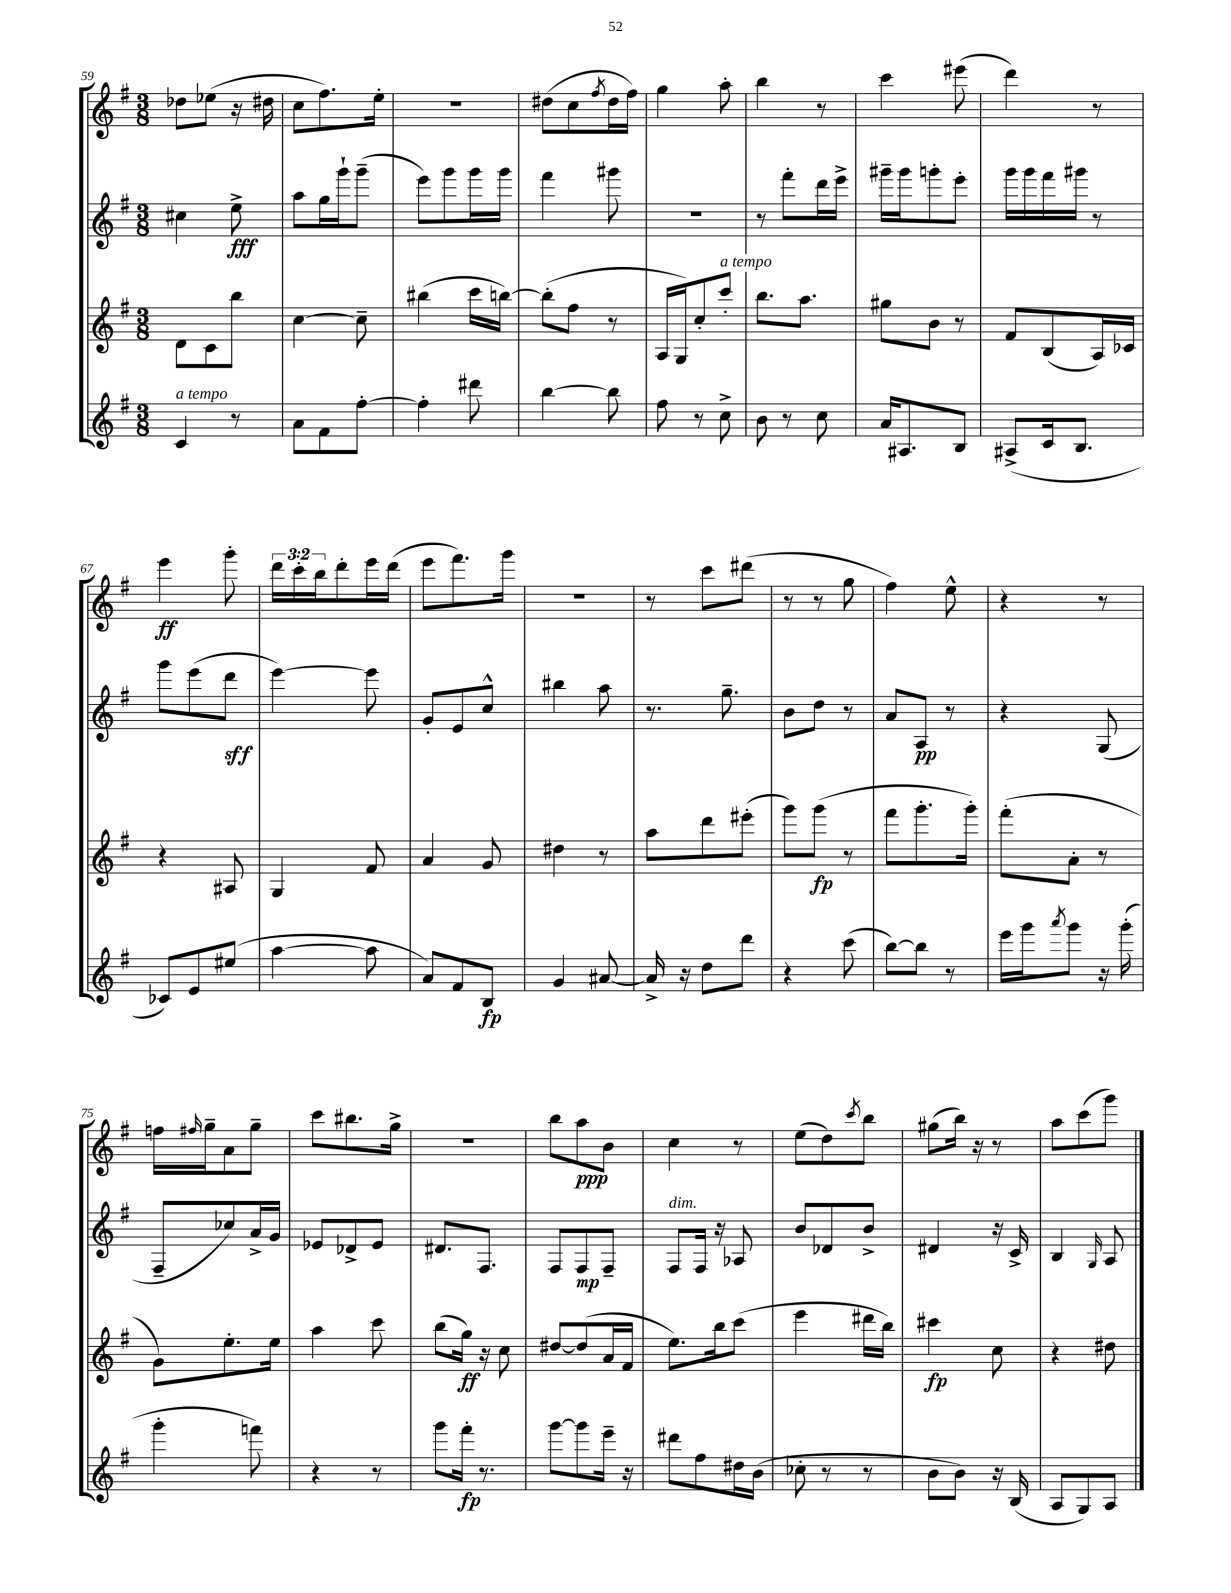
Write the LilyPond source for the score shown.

<<
\new StaffGroup <<
\new Staff = "s0" {
    \clef treble \key g \major \numericTimeSignature \time 3/8 \override Staff.TupletNumber.text = #tuplet-number::calc-fraction-text
    des''8 ees''8( r16 dis''16 |
    c''8 fis''8.) e''16-. |
    R4. |
    dis''8( c''8 \acciaccatura { fis''8 } dis''16 fis''16) |
    g''4 a''8-. |
    b''4 r8 |
    c'''4 eis'''8( |
    d'''4) r8 |
    e'''4\ff g'''8-. |
    \tuplet 3/2 { d'''16 c'''16-. b''16 } d'''8-. e'''16 d'''16( |
    e'''8 fis'''8.) g'''16 |
    R4. |
    r8 c'''8 dis'''8( |
    r8 r8 g''8 |
    fis''4) e''8-^ |
    r4 r8 |
    f''16 \grace { fis''16 } g''16-- a'8 g''8-- |
    c'''8 bis''8. g''16-> |
    R4. |
    b''8 a''8\ppp b'8 |
    c''4 r8 |
    e''8( d''8) \acciaccatura { c'''8 } b''8 |
    gis''8( b''16) r16 r8 |
    a''8 c'''8( g'''8) \bar "|." |
}
\new Staff = "s1" {
    \clef treble \key g \major \numericTimeSignature \time 3/8
    cis''4 e''8->\fff |
    a''8 g''16 g'''16-! g'''8--( |
    e'''8) g'''8 g'''16 g'''16 |
    fis'''4 gis'''8 |
    R4. |
    r8 fis'''8-. d'''16 e'''16-> |
    gis'''16-- gis'''16 g'''8-. e'''8-. |
    g'''16 g'''16 fis'''16 gis'''16 r8 |
    g'''8 e'''8( d'''8\sff |
    e'''4~) e'''8 |
    g'8-. e'8 c''8-^ |
    bis''4 a''8 |
    r8. g''8.-- |
    b'8 d''8 r8 |
    a'8 a8\pp r8 |
    r4 g8( |
    fis8-- ces''8) a'16-> g'16 |
    ees'8 des'8-> ees'8 |
    dis'8. fis8. |
    fis8 fis8\mp fis8-- |
    fis8^\markup { \italic "dim." } fis16 r16 aes8 |
    b'8 des'8 b'8-> |
    dis'4 r16 c'16-> |
    b4 \grace { g16 } a8 \bar "|." |
}
\new Staff = "s2" {
    \clef treble \key g \major \numericTimeSignature \time 3/8
    d'8 c'8 b''8 |
    c''4~ c''8-- |
    bis''4( c'''16 b''16~) |
    b''8-.( fis''8 r8 |
    a16 g16) c''8-. c'''8-.^\markup { \italic "a tempo" } |
    b''8. a''8. |
    gis''8 b'8 r8 |
    fis'8 b8( a16) ces'16 |
    r4 ais8 |
    g4 fis'8 |
    a'4 g'8 |
    dis''4 r8 |
    a''8 d'''8 eis'''8-.( |
    g'''8) g'''8\fp( r8 |
    fis'''8 g'''8.-. g'''16-.) |
    fis'''8-.( a'8-. r8 |
    g'8) e''8.-. e''16 |
    a''4 c'''8 |
    b''8( g''16\ff) r16 c''8 |
    dis''8~ dis''8( a'16 fis'16 |
    e''8.) b''16 c'''8( |
    e'''4 dis'''16 b''16) |
    cis'''4\fp c''8 |
    r4 dis''8 \bar "|." |
}
\new Staff = "s3" {
    \clef treble \key g \major \numericTimeSignature \time 3/8
    c'4^\markup { \italic "a tempo" } r8 |
    a'8 fis'8 fis''8~-. |
    fis''4-. dis'''8 |
    b''4~ b''8 |
    fis''8 r8 c''8-> |
    b'8 r8 c''8 |
    a'16 ais8. b8 |
    ais8->( c'16 b8. |
    ces'8) e'8 eis''8( |
    a''4~ a''8 |
    a'8) fis'8 b8\fp |
    g'4 ais'8~ |
    ais'16-> r16 d''8 d'''8 |
    r4 c'''8( |
    b''8~) b''8 r8 |
    e'''16 g'''16 \acciaccatura { a'''8 } g'''8 r16 g'''16-.( |
    g'''4-. f'''8) |
    r4 r8 |
    g'''8 fis'''16-.\fp r8. |
    g'''8~ g'''8 e'''16-- r16 |
    dis'''8 fis''8 dis''16 b'16( |
    ces''8-. r8 r8 |
    b'8 b'8) r16 b16( |
    a8 g8) a8 \bar "|." |
}
>>
>>
\layout { \context { \Score currentBarNumber = #59 } }
